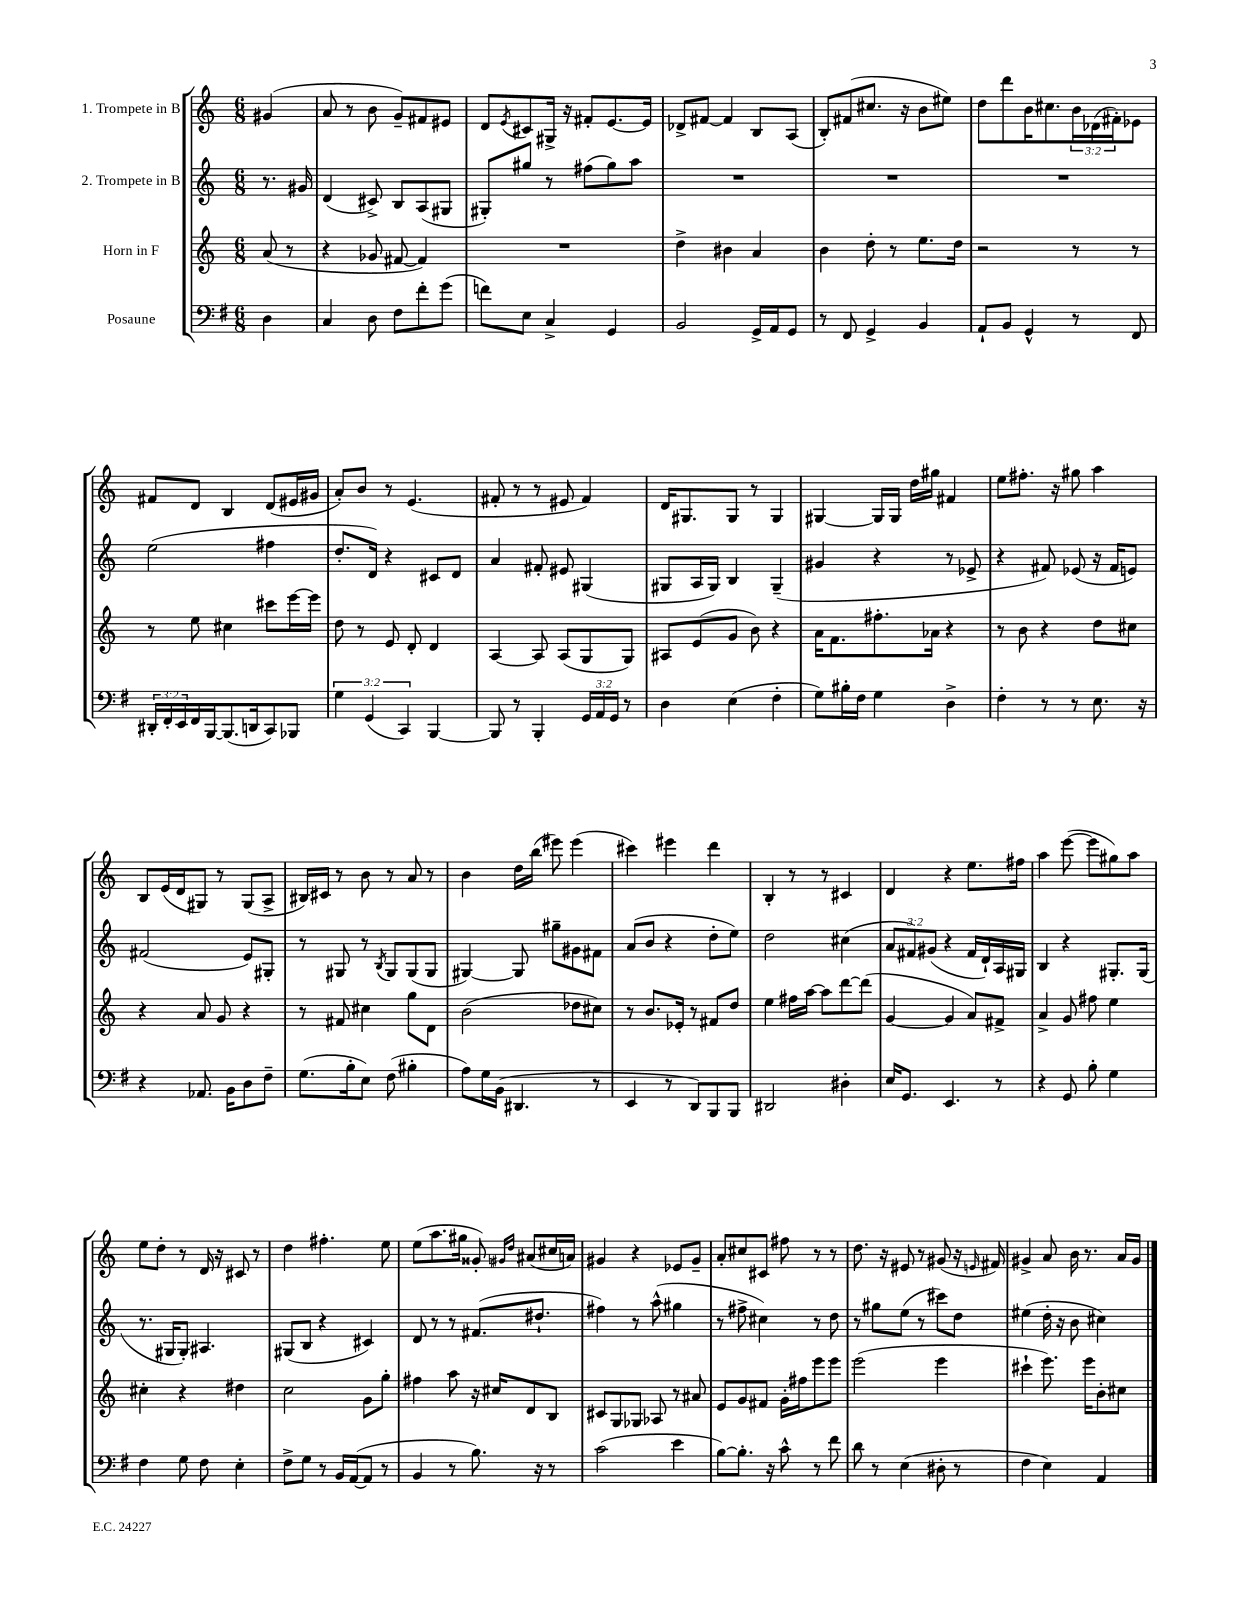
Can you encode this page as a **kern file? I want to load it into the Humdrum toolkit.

**kern	**kern	**kern	**kern
*staff4	*staff3	*staff2	*staff1
*clefF4	*clefG2	*clefG2	*clefG2
*k[f#]	*k[]	*k[]	*k[]
*M6/8	*M6/8	*M6/8	*M6/8
4D\	(8a/	8.r	(4g#/
.	8r	.	.
.	.	16g#/	.
=	=	=	=
4C/	4r	(4d/	8a/
.	.	.	8r
8D\	8g-/	8c#^/)	8b\
8F#\L	[8f#/	8B/L	8g~/L)
8f#'\	4f#/])	(8A/	8f#/
(8g\J	.	8G#/J	8e#/J
=	=	=	=
8f\L)	2.r	8G#'/L)	8d/L
.	.	.	8qe/
8E\J	.	8gg#/J	8c#/
4C^/	.	8r	16G#^/Jk
.	.	.	16r
.	.	(8ff#\L	8f#'/L
4GG/	.	8gg#\)	[8.e/
.	.	8aa\J	.
.	.	.	16e/]Jk
=	=	=	=
2BB/	4dd^\	2.r	8d-^/L
.	.	.	[8f#/J
.	4b#\	.	4f#/]
16GG^/LL	4a/	.	8B/L
16AA/J	.	.	.
8GG/J	.	.	(8A/J
=	=	=	=
8r	4b\	2.r	8B'/L)
8FF#/	.	.	(8f#/
4GG^/	8dd'\	.	8.cc#/J
.	8r	.	.
.	.	.	16r
4BB/	8.ee\L	.	8b\L
.	.	.	8ee#\J)
.	16dd\Jk	.	.
=	=	=	=
8AA`/L	2r	2.r	8dd\L
8BB/J	.	.	8ddd\
4GG^^/	.	.	16b\K
.	.	.	8.cc#\
8r	8r	.	24b\L
.	.	.	(24d-\
.	.	.	24f#'\J)
8FF#/	8r	.	8e-\J
=	=	=	=
24DD#'/LL	8r	(2ee\	8f#/L
24FF#'/	.	.	.
24EE/	.	.	.
16FF#/	8ee\	.	8d/J
[16BBB/J	.	.	.
(8.BBB/]	4cc#\	.	4B/
16DD/k	.	.	.
8CC/)	8ccc#\L	4ff#\	(8d/L
8BBB-/J	[16eee\L	.	16e#/L
.	16eee\]JJ	.	16g#/JJ
=	=	=	=
6G\	8dd\	8.dd'/L	8a'/L)
.	8r	.	8b/J
(6GG/	.	.	.
.	.	16d/Jk)	.
.	8e/	4r	8r
6CC/)	.	.	.
.	8d'/	.	(4.e/
[4BBB/	4d/	8c#/L	.
.	.	8d/J	.
=	=	=	=
8BBB/]	[4A/	4a/	8f#'/
8r	.	.	8r
4BBB'/	8A/]	8f#'/	8r
.	(8A/L	8e#/	8e#/
24GG/LL	8G/	(4G#/	4f#/)
24AA/	.	.	.
24GG/JJ	.	.	.
8r	8G/J)	.	.
=	=	=	=
4D\	8A#/L	8G#/L	16d/LK
.	.	.	8.G#/
.	(8e/	16A/L	.
.	.	16G#/JJ)	.
(4E\	8g/J	4B/	8G#/J
.	8b\)	.	8r
4F#'\	4r	(4G#~/	4G#/
=	=	=	=
8G\L)	16a\LK	4g#/	[4G#/
.	8.f\	.	.
16B#'\L	.	.	.
16F#\JJ	.	.	.
4G\	8.ff#'\	4r	16G#/]LL
.	.	.	16G#/JJ
.	.	.	16dd\LL
.	16a-\Jk	.	16gg#\JJ
4D^\	4r	8r	4f#/
.	.	8e-^/	.
=	=	=	=
4F#'\	8r	4r	8ee\L
.	8b\	.	8.ff#'\J
8r	4r	8f#/)	.
.	.	.	16r
8r	.	(8e-/	8gg#\
8.E\	8dd\L	16r	4aa\
.	.	16f#/LK	.
.	8cc#\J	8e/J)	.
16r	.	.	.
=	=	=	=
4r	4r	(2f#/	8B/L
.	.	.	(16e/L
.	.	.	16d/J
8.AA-/	8a/	.	8G#/J)
.	8g/	.	8r
16BB\LK	.	.	.
8D\	4r	8e/L)	(8G#/L
8F#~\J	.	8G#'/J	8A^/J
=	=	=	=
(8.G\L	8r	8r	16B#/LL)
.	.	.	16c#/JJ
.	8f#/	8G#/	8r
16B'\k	.	.	.
8E\J)	4cc#\	8r	8b\
.	.	8qB/	.
(8F#\	.	8G#/L	8r
4B#'\	8gg\L	(8G#/	8a/
.	8d\J	8G#/J	8r
=	=	=	=
8A\L)	(2b\	[4G#/)	4b\
16G\L	.	.	.
(16BB\JJ	.	.	.
4.DD#/	.	8G#/]	16dd\LL
.	.	.	(16bb\JJ
.	.	8gg#~\L	8eee#\)
.	8dd-\L	8g#\	(4eee#\
8r	8cc#\J)	8f#\J	.
=	=	=	=
4EE/	8r	(8a/L	4ccc#\)
.	8.b/L	8b/J	.
8r	.	4r	4eee#\
.	16e-'/Jk	.	.
8DD/L)	8r	.	.
8BBB/	8f#/L	8dd'\L	4ddd\
8BBB/J	8dd/J	8ee\J)	.
=	=	=	=
2DD#/	4ee\	2dd\	4B'/
.	16ff#\LL	.	8r
.	[16aa\JJ	.	.
.	8aa\]L	.	8r
4D#'\	[8ddd\	(4cc#\	4c#/
.	(8ddd\]J	.	.
=	=	=	=
16E/LK	[4g/	12a/L	4d/
8.GG/J	.	.	.
.	.	12f#/)	.
.	.	(12g#/J	.
4.EE/	4g/]	4r	4r
.	8a/L)	16f#/LL	8.ee\L
.	.	16d`/)	.
8r	8f#^/J	16A/	.
.	.	16G#/JJ	16ff#\Jk
=	=	=	=
4r	4a^/	4B/	4aa\
8GG/	8g/	4r	([8eee\
8B'\	8ff#\	.	8eee\]L
4G\	4ee\	8.G#'/L	8gg#\)
.	.	.	8aa\J
.	.	(16G#/Jk	.
=	=	=	=
4F#\	4cc#'\	8.r	8ee\L
.	.	.	8dd'\J
.	.	16G#/LK	.
8G\	4r	8G#'/J)	8r
8F#\	.	4.A#/	16d/
.	.	.	16r
4E'\	4dd#\	.	8c#/
.	.	.	8r
=	=	=	=
8F#^\L	2cc\	(8G#/L	4dd\
8G\J	.	8B/J	.
8r	.	4r	4.ff#'\
16BB/LL	.	.	.
([16AA/J	.	.	.
8AA/]J	8g\L	4c#/)	.
8r	8gg'\J	.	8ee\
=	=	=	=
4BB/	4ff#\	8d/	(8ee\L
.	.	8r	8.aa\
8r	8aa\	8r	.
.	.	.	16gg#\Jk
8.B\)	16r	(8.f#/L	8g##'/)
.	16cc#/LK	.	.
.	.	.	16qqg#/LL
.	.	.	16qqdd/JJ
.	8d/	.	(8a#/L
16r	.	8.dd#`/J	.
8r	8B/J	.	16cc#/L
.	.	.	16a/JJ)
=	=	=	=
(2c\	8c#/L	4ff#\)	4g#/
.	8G/	.	.
.	8G-/J	8r	4r
.	8A-/	(8aa^^\	.
4e\	8r	4gg#\	8e-/L
.	8a#/	.	8g#~/J
=	=	=	=
[8B\L)	8e/L	8r	8a'/L
8.B'\]J	8g/	8ff#^\	8cc#/
.	8f#/J	4cc#\)	8c#/J
16r	.	.	.
8c^^\	16g'\LL	.	8ff#\
.	16ff#\J	.	.
8r	8eee\	8r	8r
8f#\	8eee\J	8dd\	8r
=	=	=	=
8d\	(2eee\	8r	8.dd\
8r	.	8gg#\L	.
.	.	.	16r
(4E\	.	(8ee\J	8e#/
.	.	8r	8r
8D#'\	4eee\	8ccc#\L)	(8g#/
8r	.	8dd\J	16r
.	.	.	16qqe/
.	.	.	16f#/)
=	=	=	=
4F#\	4ccc#`\	(4ee#\	4g#^/
4E\)	8.eee\)	16dd'\	8a/
.	.	16r	.
.	.	8b\	16b\
.	16eee\LK	.	8.r
4AA/	8b'\	4cc#\)	.
.	8cc#\J	.	16a/LL
.	.	.	16g#/JJ
==	==	==	==
*-	*-	*-	*-
